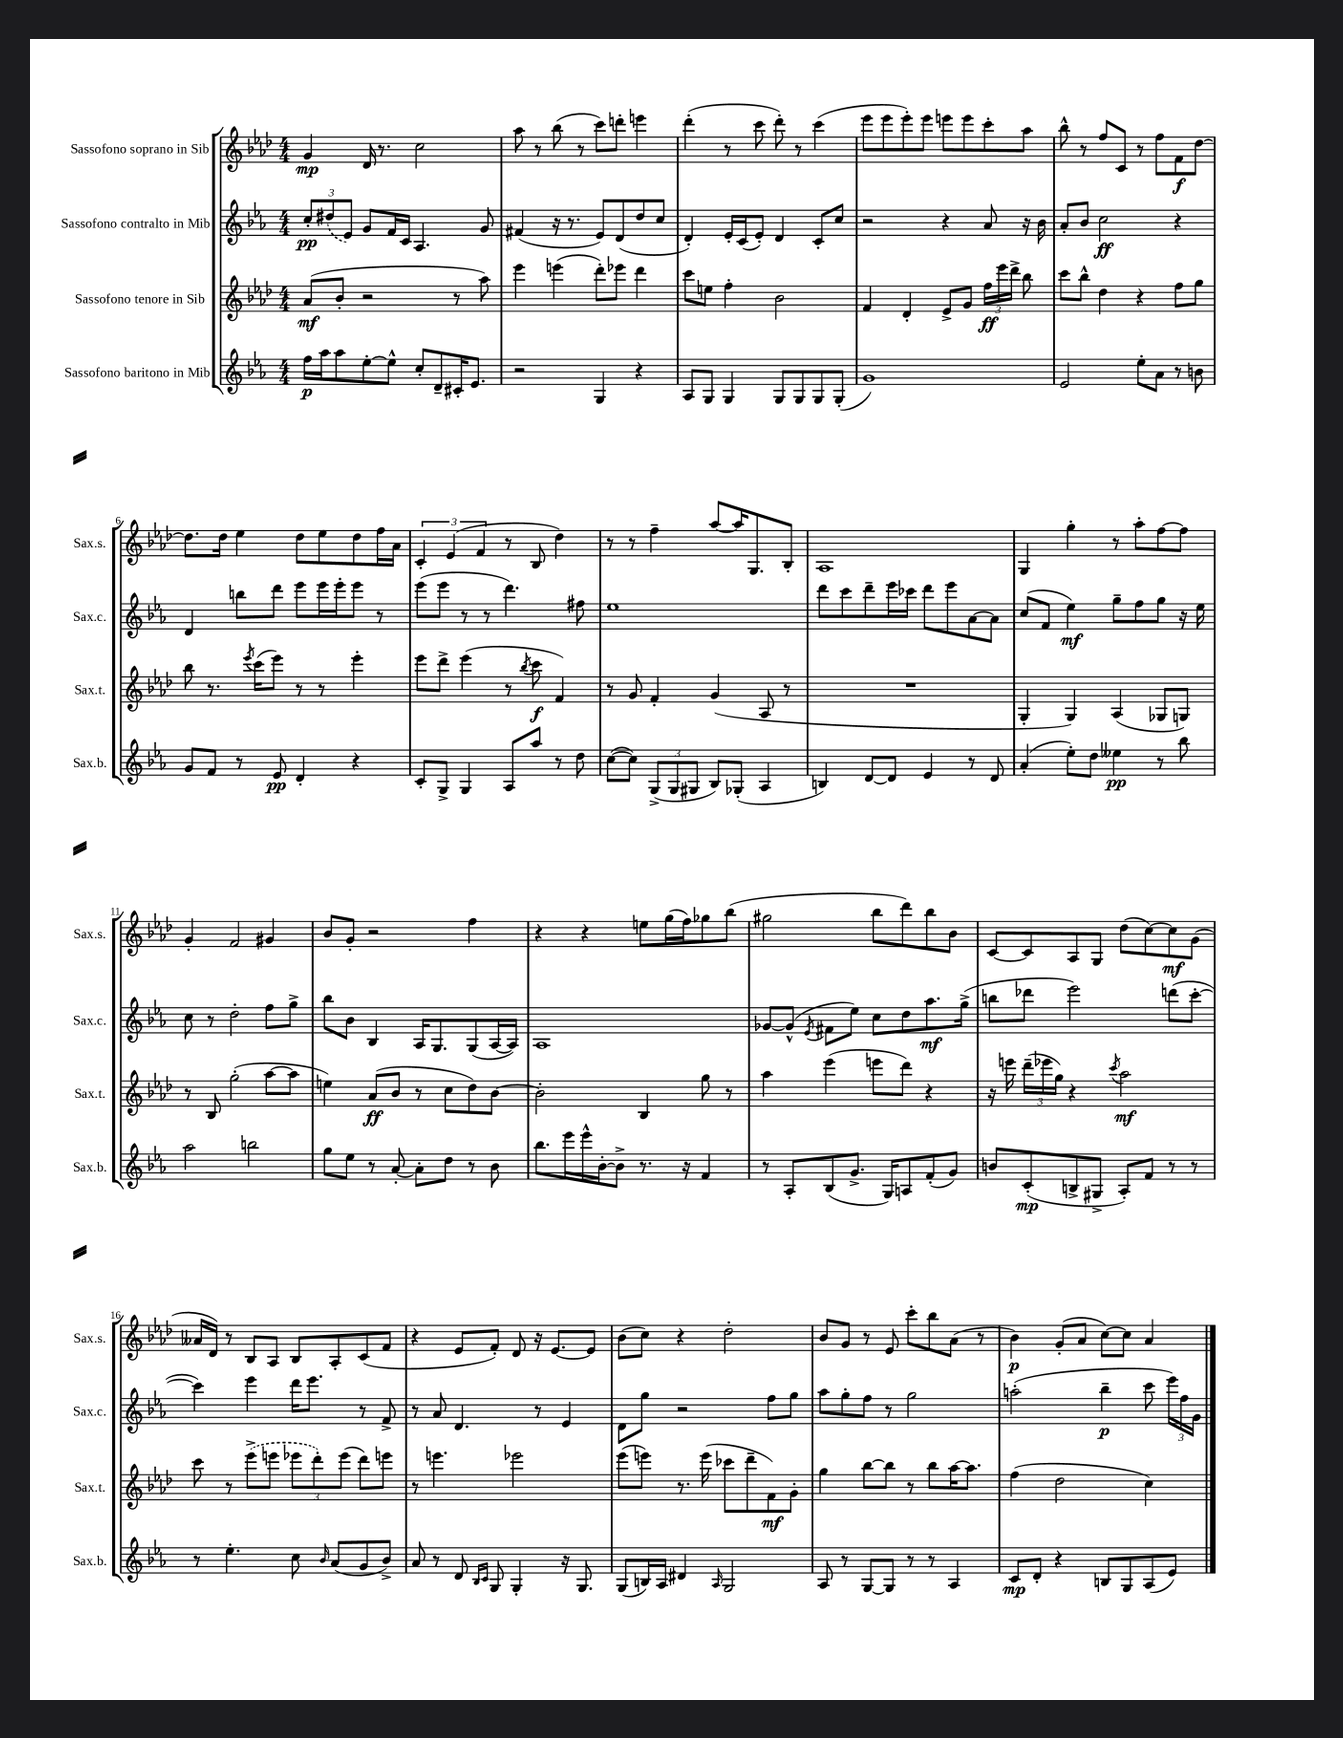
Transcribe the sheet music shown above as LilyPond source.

<<
\new StaffGroup <<
\new Staff = "s0" \with { instrumentName = "Sassofono soprano in Sib" shortInstrumentName = "Sax.s." } {
    \clef treble \key aes \major \numericTimeSignature \time 4/4
    \autoBeamOff g'4\mp des'16 r8. c''2 |
    aes''8 r8 bes''8( r8 c'''8[) d'''8]-. e'''4 |
    des'''4-.( r8 c'''8 des'''8-.) r8 c'''4( |
    ees'''8[ ees'''8 ees'''8-.) ees'''8] e'''8[ e'''8 c'''8-. aes''8] |
    bes''8-^ r8 f''8[ c'8] r8 f''8[ f'8\f des''8]~ |
    des''8.[ des''16] ees''4 des''8[ ees''8 des''8 f''16 aes'16] |
    \tuplet 3/2 { c'4-. ees'4( f'4 } r8 bes8 des''4) |
    r8 r8 f''4-- aes''8[~ aes''16 g8. bes8]-. |
    aes1 |
    g4 g''4-. r8 aes''8[-. f''8~ f''8] |
    g'4-. f'2 gis'4 |
    bes'8[ g'8]-. r2 f''4 |
    r4 r4 e''8[ g''16( f''16) ges''8 bes''8]( |
    gis''2 bes''8[ des'''8) bes''8 bes'8] |
    c'8[~ c'8 aes8 g8] des''8[( c''8~) c''8\mf g'8]( |
    aeses'16[ des'16]) r8 bes8[ aes8] bes8[ aes8-. c'8( f'8] |
    r4 ees'8[ f'8]-.) des'8 r16 ees'8.[~ ees'8] |
    bes'8[( c''8]) r4 des''2-. |
    bes'8[ g'8] r8 ees'8 c'''8[-. bes''8 aes'8]( r8 |
    bes'4\p) g'8[-.( aes'8] c''8[~) c''8] aes'4 \bar "|." |
}
\new Staff = "s1" \with { instrumentName = "Sassofono contralto in Mib" shortInstrumentName = "Sax.c." } {
    \clef treble \key ees \major \numericTimeSignature \time 4/4
    \autoBeamOff \tuplet 3/2 { c''8[-.\pp \once \slurDashed dis''8( ees'8]) } g'8[ f'16 c'16] aes4. g'8 |
    fis'4( r16 r8. ees'8[) d'8( d''8 c''8] |
    d'4-.) ees'16[-. c'16( ees'8]-.) d'4 c'8[-. c''8] |
    r2 r4 aes'8 r16 bes'16 |
    aes'8[-. bes'8] c''2\ff r4 |
    d'4 b''8[ d'''8] ees'''8[ ees'''16 ees'''16-. ees'''8] r8 |
    ees'''8[( ees'''8] r8 r8 d'''4.) fis''8 |
    ees''1 |
    d'''8[ c'''8 d'''8-- ees'''16 ces'''16] d'''8[ ees'''8 aes'8~ aes'8] |
    c''8[( f'8] ees''4\mf) g''8[-- f''8 g''8] r16 ees''16 |
    c''8 r8 d''2-. f''8[ g''8]-> |
    bes''8[ bes'8] bes4 aes16[ g8. g8( aes16~ aes16]) |
    aes1 |
    ges'8[~ ges'8]-^( \acciaccatura { ees'8 } fis'8[ ees''8]) c''8[ d''8 aes''8.\mf g''16]->( |
    b''8[ des'''8] ees'''2) d'''8[( c'''8]~-. |
    c'''4) ees'''4 d'''16[ ees'''8.] r8 f'8-> |
    r8 aes'8 d'4. r8 ees'4 |
    d'8[ g''8] r2 f''8[ g''8] |
    aes''8[ g''8-. f''8] r8 g''2 |
    a''2-.( bes''4--\p c'''8 \tuplet 3/2 { ees'''16[) f''16 g'16] } \bar "|." |
}
\new Staff = "s2" \with { instrumentName = "Sassofono tenore in Sib" shortInstrumentName = "Sax.t." } {
    \clef treble \key aes \major \numericTimeSignature \time 4/4
    \autoBeamOff aes'8[\mf( bes'8]-. r2 r8 aes''8) |
    ees'''4 e'''4( des'''8[-.) ees'''8] des'''4 |
    c'''8[ e''8] f''4-. bes'2 |
    f'4 des'4-. ees'8[-> g'8] \tuplet 3/2 { f''16[\ff ees'''16 des'''16]-> } bes''8 |
    c'''8[ bes''8]-^ des''4 r4 f''8[ g''8] |
    bes''8 r8. \acciaccatura { ees'''8 } c'''16[( ees'''8]) r8 r8 ees'''4-. |
    ees'''8[ des'''8]-> ees'''4( r8 \acciaccatura { bes''8 } c'''8\f f'4) |
    r8 g'8 f'4-. g'4( aes8 r8 |
    R1 |
    g4-. g4) aes4( ges8[ g8]) |
    r8 bes8 g''2-.( aes''8[~ aes''8] |
    e''4) aes'8[\ff( bes'8] r8 c''8[ des''8) bes'8]~ |
    bes'2-. bes4 g''8 r8 |
    aes''4 ees'''4( e'''8[ des'''8]) r4 |
    r16 e'''16 \tuplet 3/2 { des'''16[--( ees'''16 g''16]) } r4 \acciaccatura { c'''8 } aes''2\mf |
    c'''8 r8 \once \slurDashed ees'''8[->( e'''8] \tuplet 3/2 { ees'''8[ des'''8-.) ees'''8]( } des'''8[) e'''8] |
    r8 e'''4. ees'''2 |
    ees'''8[( e'''8]) r8. e'''16( ces'''8[ des'''8-- f'8\mf) g'8]-. |
    g''4 bes''8[~ bes''8] r8 bes''8[ aes''16~ aes''8.] |
    f''4( des''2 c''4) \bar "|." |
}
\new Staff = "s3" \with { instrumentName = "Sassofono baritono in Mib" shortInstrumentName = "Sax.b." } {
    \clef treble \key ees \major \numericTimeSignature \time 4/4
    \autoBeamOff f''16[\p aes''16 aes''8 ees''8~-. ees''8]-^ c''8[-. d'8-- cis'16-. ees'8.] |
    r2 g4 r4 |
    aes8[ g8] g4 g8[ g8 g8 g8]-.( |
    g'1) |
    ees'2 ees''8[-. aes'8] r8 b'8 |
    g'8[ f'8] r8 ees'8\pp d'4-. r4 |
    c'8[-. g8]-> g4 aes8[ aes''8] r8 d''8 |
    c''8[~( c''8]) \tuplet 3/2 { g8[->( g8 gis8] } bes8[) ges8]-.( aes4 |
    b4) d'8[~ d'8] ees'4 r8 d'8 |
    aes'4-.( ees''8[-.) d''8] eeses''4\pp r8 bes''8 |
    aes''2 b''2 |
    g''8[ ees''8] r8 aes'8~-. aes'8[-. d''8] r8 bes'8 |
    bes''8.[ ees'''16 ees'''16-^ bes'16~-. bes'8]-> r8. r16 f'4 |
    r8 aes8[-. bes8( g'8.]-> g16[) a8 f'8-.( g'8]) |
    b'8[ c'8-.\mp( b8-> gis8]-> aes8[-.) f'8] r8 r8 |
    r8 ees''4.-. c''8 \grace { bes'16 } aes'8[( g'8 bes'8]->) |
    aes'8 r8 d'8 \grace { bes16[ c'16] } g8 g4-. r16 g8. |
    g8[( b16) aes16] dis'4 \grace { aes16 } g2 |
    aes8 r8 g8[~ g8] r8 r8 aes4 |
    c'8[\mp d'8]-. r4 b8[ g8 aes8( ees'8]) \bar "|." |
}
>>
>>
